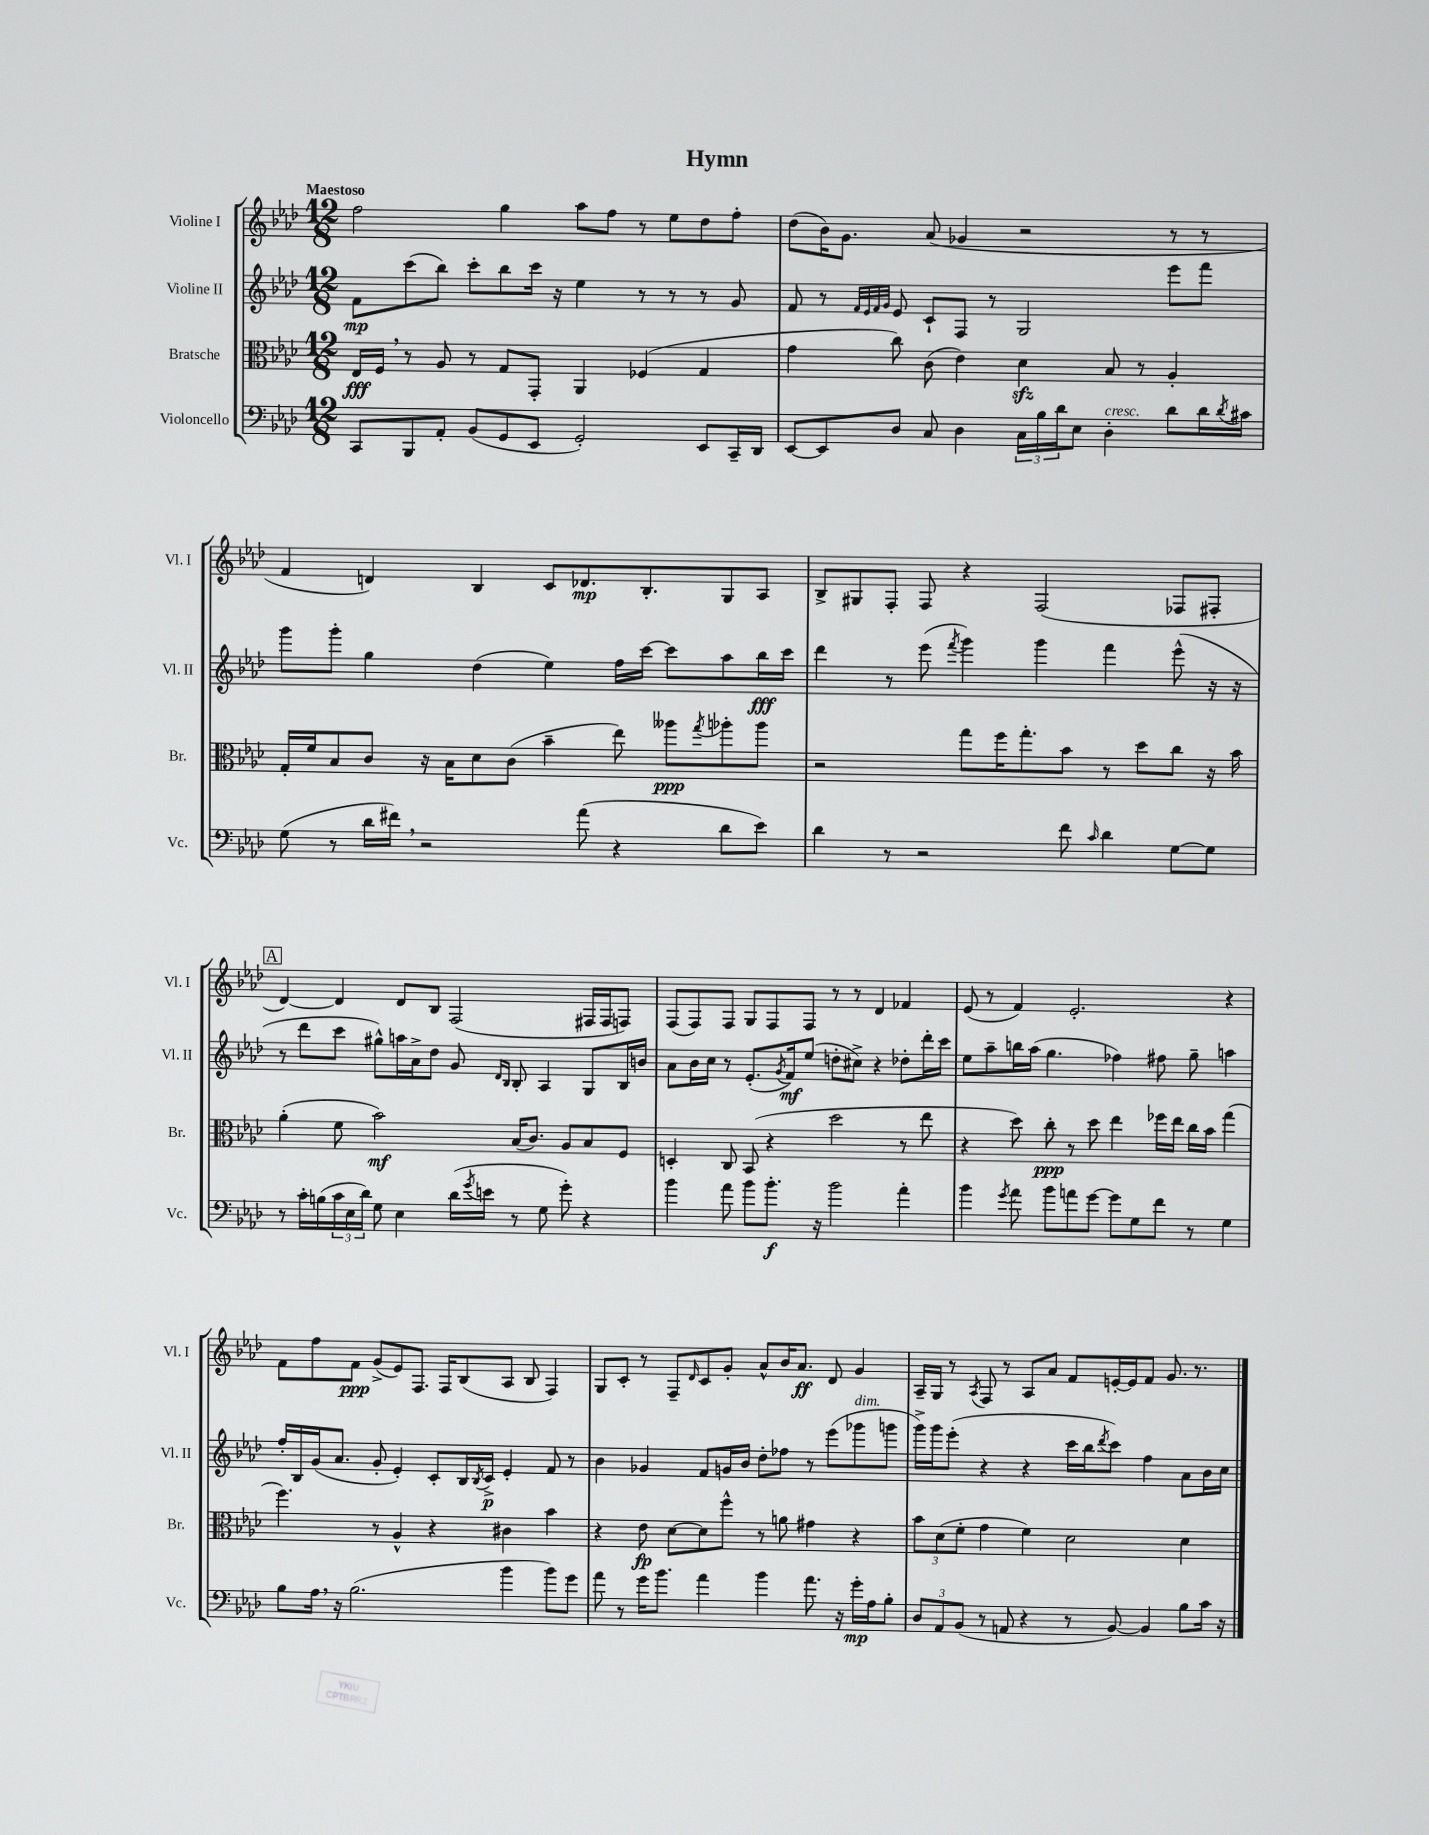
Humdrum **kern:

**kern	**dynam	**kern	**dynam	**kern	**dynam	**kern	**dynam
*part4	*part4	*part3	*part3	*part2	*part2	*part1	*part1
*staff4	*staff4	*staff3	*staff3	*staff2	*staff2	*staff1	*staff1
*I"Violoncello	*	*I"Bratsche	*	*I"Violine II	*	*I"Violine I	*
*I'Vc.	*	*I'Br.	*	*I'Vl. II	*	*I'Vl. I	*
*clefF4	*	*clefC3	*	*clefG2	*	*clefG2	*
*k[b-e-a-d-]	*	*k[b-e-a-d-]	*	*k[b-e-a-d-]	*	*k[b-e-a-d-]	*
*M12/8	*	*M12/8	*	*M12/8	*	*M12/8	*
=1	=1	=1	=1	=1	=1	=1	=1
!	!	!	!	!	!	!LO:TX:a:B:t=Maestoso	!
8CC/L	.	16E-/LL	fff	8f\L	mp	2ff\	.
.	.	16F,/JJ	.	.	.	.	.
8BBB-/	.	8r	.	(8ccc\	.	.	.
8AA-'/J	.	8A-/	.	8bb-\J)	.	.	.
(8BB-/L	.	8r	.	8ccc'\L	.	.	.
8GG/	.	8G/L	.	8bb-\	.	4gg\	.
8EE-/J	.	8GG'/J	.	16ccc\Jk	.	.	.
.	.	.	.	16r	.	.	.
2GG'/)	.	4AA-/	.	4ee-\	.	8aa-\L	.
.	.	.	.	.	.	8ff\J	.
.	.	(4F-X/	.	8r	.	8r	.
.	.	.	.	8r	.	8ee-\L	.
8EE-/L	.	4G/	.	8r	.	8dd-\	.
16CC~/L	.	.	.	8g/	.	8ff'\J	.
16DD-/JJ	.	.	.	.	.	.	.
=2	=2	=2	=2	=2	=2	=2	=2
[8EE-/L	.	4g\	.	8f/	.	(8dd-\L	.
8EE-/]	.	.	.	8r	.	16b-\K)	.
.	.	.	.	.	.	8.g\J	.
.	.	.	.	32qqf/LLL	.	.	.
.	.	.	.	32qqe-/	.	.	.
.	.	.	.	32qqf/	.	.	.
.	.	.	.	32qqg/JJJ	.	.	.
8D-/J	.	8cc\)	.	8e-/	.	.	.
8C/	.	(8c\	.	8c`/L	.	(8a-/	.
4D-\	.	4e-\)	.	8F/J	.	4g-X/	.
.	.	.	.	8r	.	.	.
24C\LL	.	4d-zz\	.	2G/	.	2r	.
24B-\	.	.	.	.	.	.	.
24d-\J	.	.	.	.	.	.	.
8E-\J	.	.	.	.	.	.	.
!LO:TX:a:i:t=cresc.	!	!	!	!	!	!	!
4D-'\	.	8B-/	.	.	.	.	.
.	.	8r	.	.	.	.	.
8d-\L	.	4A-'/	.	8eee-\L	.	8r	.
16d-\L	.	.	.	8fff\J	.	8r	.
8qd-/	.	.	.	.	.	.	.
16c#X\JJ	.	.	.	.	.	.	.
!!LO:LB:g=z
=3	=3	=3	=3	=3	=3	=3	=3
(8G\	.	16G'/LL	.	8ggg\L	.	4f/	.
.	.	16f/J	.	.	.	.	.
8r	.	8B-/	.	8ggg'\J	.	.	.
16d-\LL	.	8c/J	.	4gg\	.	4dn/)	.
16f#X,\JJ)	.	.	.	.	.	.	.
2r	.	16r	.	.	.	.	.
.	.	16B-\KL	.	.	.	.	.
.	.	8d-\	.	(4dd-\	.	4B-/	.
.	.	(8c\J	.	.	.	.	.
.	.	4b-~\	.	4ee-\)	.	8c/L	.
(8a-\	.	.	.	.	.	8.d-X/	mp
4r	.	8ee-\)	.	16ff\LL	.	.	.
.	.	.	.	[16ccc\JJ	.	8.B-'/	.
.	.	8aa--X\L	ppp	8ccc\L]	.	.	.
.	.	8qgg/	.	.	.	.	.
8d-\L	.	8aa-X'\	.	8aa-\	.	8G/	.
8e-\J)	.	8aa-\J	.	16bb-\L	fff	8A-/J	.
.	.	.	.	16ccc\JJ	.	.	.
=4	=4	=4	=4	=4	=4	=4	=4
4d-\	.	2r	.	4ddd-\	.	8B-^/L	.
.	.	.	.	.	.	8G#X/	.
8r	.	.	.	8r	.	8F'/J	.
2r	.	.	.	(8eee-\	.	8F/	.
.	.	.	.	8qfff/	.	.	.
.	.	8gg\L	.	4ggg\)	.	4r	.
.	.	16ff\K	.	.	.	.	.
.	.	8.gg'\	.	.	.	.	.
.	.	.	.	4ggg\	.	(2F/	.
8f\	.	8b-\J	.	.	.	.	.
16qqc/	.	.	.	.	.	.	.
4d-\	.	8r	.	4fff\	.	.	.
.	.	8dd-\L	.	.	.	.	.
[8G\L	.	8cc\J	.	(8eee-^^\	.	8F-X/L	.
8G\J]	.	16r	.	16r	.	8F#X'/J	.
.	.	16b-\	.	16r	.	.	.
!!LO:LB:g=z
!!LO:REH:place=s1:t=A
=5	=5	=5	=5	=5	=5	=5	=5
8r	.	(4a-'\	.	8r	.	[4d-/)	.
16c'\LL	.	.	.	8ddd-\L	.	.	.
(16Bn\	.	.	.	.	.	.	.
24c\	.	8f\	.	8ccc\J	.	4d-/]	.
24E-\	.	.	.	.	.	.	.
24d-\JJ)	.	.	.	.	.	.	.
8G\	.	2b-\)	mf	8gg#X^^\L)	.	.	.
4E-\	.	.	.	16aan\L	.	8d-/L	.
.	.	.	.	16a-^\J	.	.	.
.	.	.	.	8dd-\J	.	8B-/J	.
(16d-\LL	.	.	.	8g/	.	(2F/	.
8qg/	.	.	.	.	.	.	.
16en\JJ	.	.	.	.	.	.	.
.	.	.	.	16qqd-/LL	.	.	.
.	.	.	.	16qqB-/JJ	.	.	.
8r	.	(16B-/KL	.	8B-'/	.	.	.
.	.	8.c/J)	.	.	.	.	.
8G\	.	.	.	4A-/	.	.	.
8g'\)	.	8A-/L	.	.	.	.	.
4r	.	8B-/	.	8G/L	.	16F#X/LL	.
.	.	.	.	.	.	16F#/J	.
.	.	8F/J	.	16B-/L	.	8Fn/J)	.
.	.	.	.	16bn/JJ	.	.	.
=6	=6	=6	=6	=6	=6	=6	=6
4b-\	.	4Dn'/	.	8a-\L	.	(8F/L	.
.	.	.	.	16b-\L	.	8F/)	.
.	.	.	.	16cc\JJ	.	.	.
8a-\	.	8C/	.	8r	.	8F/J	.
8b-\L	.	(8BB-/	.	(8.e-'/L	.	8G/L	.
8.b-'\J	f	4r	.	.	.	8F/	.
.	.	.	.	8qg/	.	.	.
.	.	.	.	16f/k)	mf	.	.
.	.	.	.	(8ee-/J	.	8F/J	.
16r	.	.	.	.	.	.	.
2b-\	.	2dd-\	.	8ddn'\L	.	8r	.
.	.	.	.	8cc#X^\J)	.	8r	.
.	.	.	.	4r	.	4d-/	.
4a-'\	.	8r	.	8dd-X'\L	.	4f-X/	.
.	.	8ee-\	.	16ddd-'\L	.	.	.
.	.	.	.	16ccc\JJ	.	.	.
=7	=7	=7	=7	=7	=7	=7	=7
4b-\	.	4r	.	8ee-\L	.	(8e-/	.
.	.	.	.	8aa-~\	.	8r	.
8qg/	.	.	.	.	.	.	.
8a-\	.	8dd-\)	.	16bbn\L	.	4f/)	.
.	.	.	.	(16aa-\JJ	.	.	.
8b-\L	.	8cc'\	ppp	4.gg\	.	.	.
8an\	.	8r	.	.	.	2.e-'/	.
[8g\J	.	8dd-\	.	.	.	.	.
8g\L]	.	4ee-\	.	4ff-X\)	.	.	.
8G\	.	.	.	.	.	.	.
8f\J	.	16ff-X\LL	.	8ff#X\	.	.	.
.	.	16ee-\JJ	.	.	.	.	.
8r	.	16cc\LL	.	8gg~\	.	.	.
.	.	16b-\JJ	.	.	.	.	.
4G\	.	(4gg\	.	4aan\	.	4r	.
!!LO:LB:g=z
=8	=8	=8	=8	=8	=8	=8	=8
8B-\L	.	4.ff\)	.	16ff'/LL	.	8f\L	.
.	.	.	.	16B-/	.	.	.
16A-,\Jk	.	.	.	(16g/J	.	8ff\	.
16r	.	.	.	8.a-/J	.	.	.
(2.B-\	.	.	.	.	.	8f\J	ppp
.	.	8r	.	8g'/	.	(8g^/L	.
.	.	4A-^^/	.	4e-'/)	.	8e-/)	.
.	.	.	.	.	.	8.F/J	.
.	.	4r	.	8c'/L	.	.	.
.	.	.	.	.	.	16F/KL	.
.	.	.	.	16B-/L	.	(8B-/	.
.	.	.	.	8qB-/	.	.	.
.	.	.	.	16c^/JJ	p	.	.
4b-\	.	4c#X\	.	4e-'/	.	8A-/J	.
.	.	.	.	.	.	8B-/	.
8b-\L)	.	4b-\	.	8f/	.	4F/)	.
8g\J	.	.	.	8r	.	.	.
=9	=9	=9	=9	=9	=9	=9	=9
8a-\	.	4r	.	4b-\	.	8G/L	.
8r	.	.	.	.	.	8c'/J	.
16g\KL	.	8e-\	fp	4g-X/	.	8r	.
8.b-\J	.	.	.	.	.	.	.
.	.	[8d-\L	.	.	.	8F~/L	.
.	.	.	.	.	.	16qqd-/	.
4a-\	.	8d-\]	.	8f/L	.	8c/	.
.	.	8ff^^\J	.	16gn/L	.	8g'/J	.
.	.	.	.	16b-/JJ	.	.	.
4b-\	.	8r	.	8dd-'\L	.	8a-^^/L	.
.	.	8an\	.	8ff-X\J	.	16b-/K	.
.	.	.	.	.	.	8.a-/J	ff
8.a-\	.	4g#X\	.	8r	.	.	.
.	.	.	.	(8eee-\L	.	8d-/	.
16r	.	.	.	.	.	.	.
!	!	!	!	!LO:TX:a:i:t=dim.	!	!	!
16g'\LL	mp	4r	.	8ggg-X\	.	4g/	.
16A-\J	.	.	.	.	.	.	.
8B-'\J	.	.	.	8gggn\J	.	.	.
=10	=10	=10	=10	=10	=10	=10	=10
12D-/L	.	12b-\L	.	16ggg^\LL)	.	16A-~/LL	.
.	.	.	.	16ggg\J	.	16G/JJ	.
12AA-/	.	(12d-\	.	.	.	.	.
.	.	.	.	(8eee-'\J	.	8r	.
(12BB-/J	.	12f'\J	.	.	.	.	.
.	.	.	.	.	.	8qA-/	.
8r	.	4g\	.	4r	.	8F/	.
8AAn/	.	.	.	.	.	8r	.
4r	.	4f\)	.	4r	.	8A-/L	.
.	.	.	.	.	.	8a-/J	.
8r	.	2d-\	.	16ccc\LL	.	8f/L	.
.	.	.	.	16bb-\J	.	.	.
.	.	.	.	8qddd-/	.	.	.
[8BB-/)	.	.	.	8ccc\J)	.	[16en'/L	.
.	.	.	.	.	.	16e/J]	.
4BB-/]	.	.	.	4ff\	.	8f/J	.
.	.	.	.	.	.	8.g/	.
8B-\L	.	4d-\	.	8a-\L	.	.	.
.	.	.	.	.	.	8.r	.
16c\Jk	.	.	.	16b-\L	.	.	.
16r	.	.	.	16cc\JJ	.	.	.
==	==	==	==	==	==	==	==
*-	*-	*-	*-	*-	*-	*-	*-
